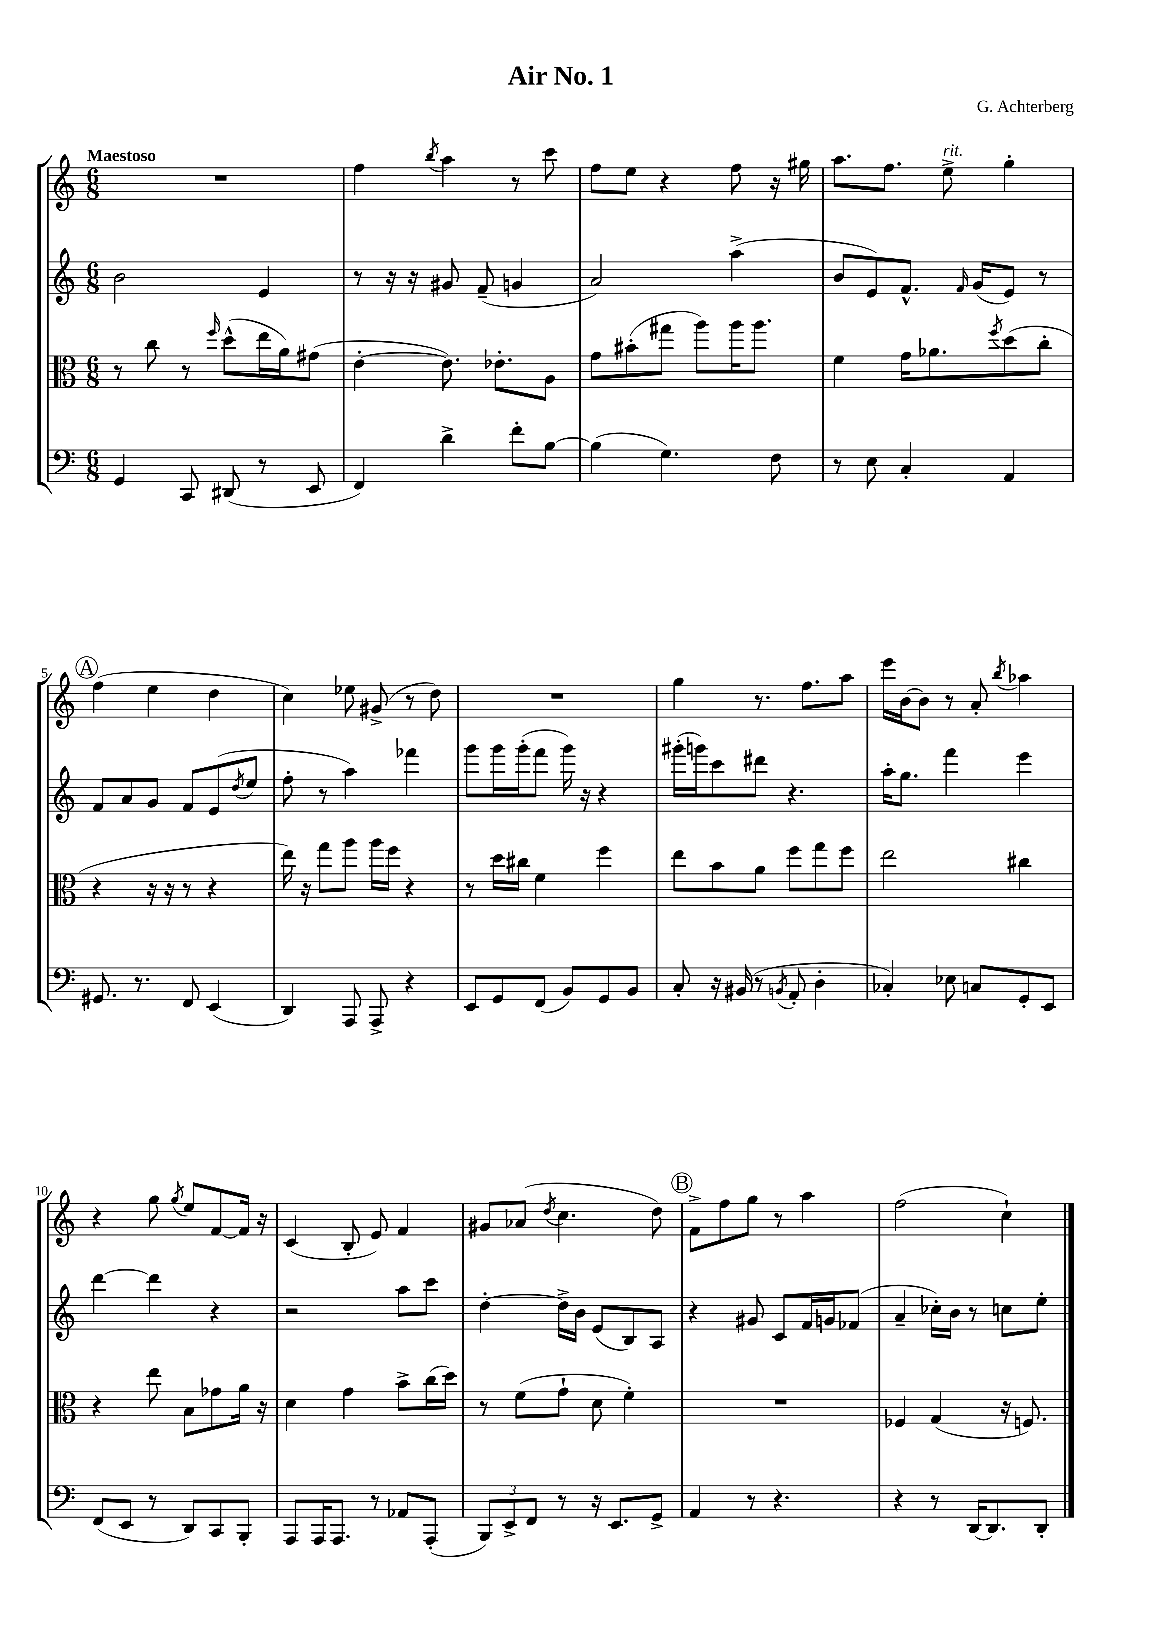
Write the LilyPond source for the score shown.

\header { title = "Air No. 1" composer = "G. Achterberg" }
<<
\new StaffGroup <<
\new Staff = "s0" {
    \clef treble \key c \major \numericTimeSignature \time 6/8 \tempo "Maestoso"
    R2. |
    f''4 \acciaccatura { b''8 } a''4 r8 c'''8 |
    f''8 e''8 r4 f''8 r16 gis''16 |
    a''8. f''8. e''8->^\markup { \italic "rit." } g''4-. |
    \mark \markup { \circle "A" } f''4( e''4 d''4 |
    c''4) ees''8 gis'8->( r8 d''8) |
    R2. |
    g''4 r8. f''8. a''8 |
    e'''16 b'16~ b'8 r8 a'8-. \acciaccatura { b''8 } aes''4 |
    r4 g''8 \acciaccatura { g''8 } e''8 f'8~ f'16 r16 |
    c'4( b8-. e'8) f'4 |
    gis'8 aes'8( \acciaccatura { d''8 } c''4. d''8) |
    \mark \markup { \circle "B" } f'8-> f''8 g''8 r8 a''4 |
    f''2( c''4-!) \bar "|." |
}
\new Staff = "s1" {
    \clef treble \key c \major \numericTimeSignature \time 6/8
    b'2 e'4 |
    r8 r16 r16 gis'8 f'8--( g'4 |
    a'2) a''4->( |
    b'8 e'8) f'8.-^ \grace { f'16 } g'16( e'8) r8 |
    \mark \markup { \circle "A" } f'8 a'8 g'8 f'8 e'8( \acciaccatura { d''8 } e''8 |
    f''8-. r8 a''4) fes'''4 |
    g'''8 g'''16 g'''16-.( f'''8 g'''16) r16 r4 |
    gis'''16-.( g'''16) c'''8 dis'''8 r4. |
    a''16-. g''8. f'''4 e'''4 |
    d'''4~ d'''4 r4 |
    r2 a''8 c'''8 |
    d''4~-. d''16-> b'16 e'8( b8) a8 |
    \mark \markup { \circle "B" } r4 gis'8 c'8 f'16 g'16 fes'8( |
    a'4-- ces''16-.) b'16 r8 c''8 e''8-. \bar "|." |
}
\new Staff = "s2" {
    \clef alto \key c \major \numericTimeSignature \time 6/8
    r8 c''8 r8 \grace { f''16 } d''8-^( e''16 a'16) gis'8( |
    e'4~-. e'8.) ees'8.-. a8 |
    g'8 bis'8-.( gis''8 a''8) a''16 a''8. |
    f'4 g'16 aes'8. \acciaccatura { f''8 } d''8( c''8-. |
    \mark \markup { \circle "A" } r4 r16 r16 r8 r4 |
    e''16) r16 g''8 a''8 a''16 f''16 r4 |
    r8 d''16 cis''16 f'4 f''4 |
    e''8 b'8 a'8 f''8 g''8 f''8 |
    e''2 cis''4 |
    r4 e''8 b8 ges'8 a'16 r16 |
    d'4 g'4 b'8-> c''16( d''16) |
    r8 f'8( g'8-! d'8 f'4-.) |
    \mark \markup { \circle "B" } R2. |
    fes4 g4( r16 f8.) \bar "|." |
}
\new Staff = "s3" {
    \clef bass \key c \major \numericTimeSignature \time 6/8
    g,4 c,8 dis,8( r8 e,8 |
    f,4) d'4-> f'8-. b8~ |
    b4( g4.) f8 |
    r8 e8 c4-. a,4 |
    \mark \markup { \circle "A" } gis,8. r8. f,8 e,4( |
    d,4) a,,8 a,,8-> r4 |
    e,8 g,8 f,8( b,8) g,8 b,8 |
    c8-. r16 bis,16( r8 \acciaccatura { b,8 } a,8-. d4-. |
    ces4-.) ees8 c8 g,8-. e,8 |
    f,8( e,8 r8 d,8) c,8 b,,8-. |
    a,,8 a,,16 a,,8. r8 aes,8 a,,8-.( |
    \tuplet 3/2 { b,,8) e,8-> f,8 } r8 r16 e,8. g,8-> |
    \mark \markup { \circle "B" } a,4 r8 r4. |
    r4 r8 d,16~ d,8. d,8-. \bar "|." |
}
>>
>>
